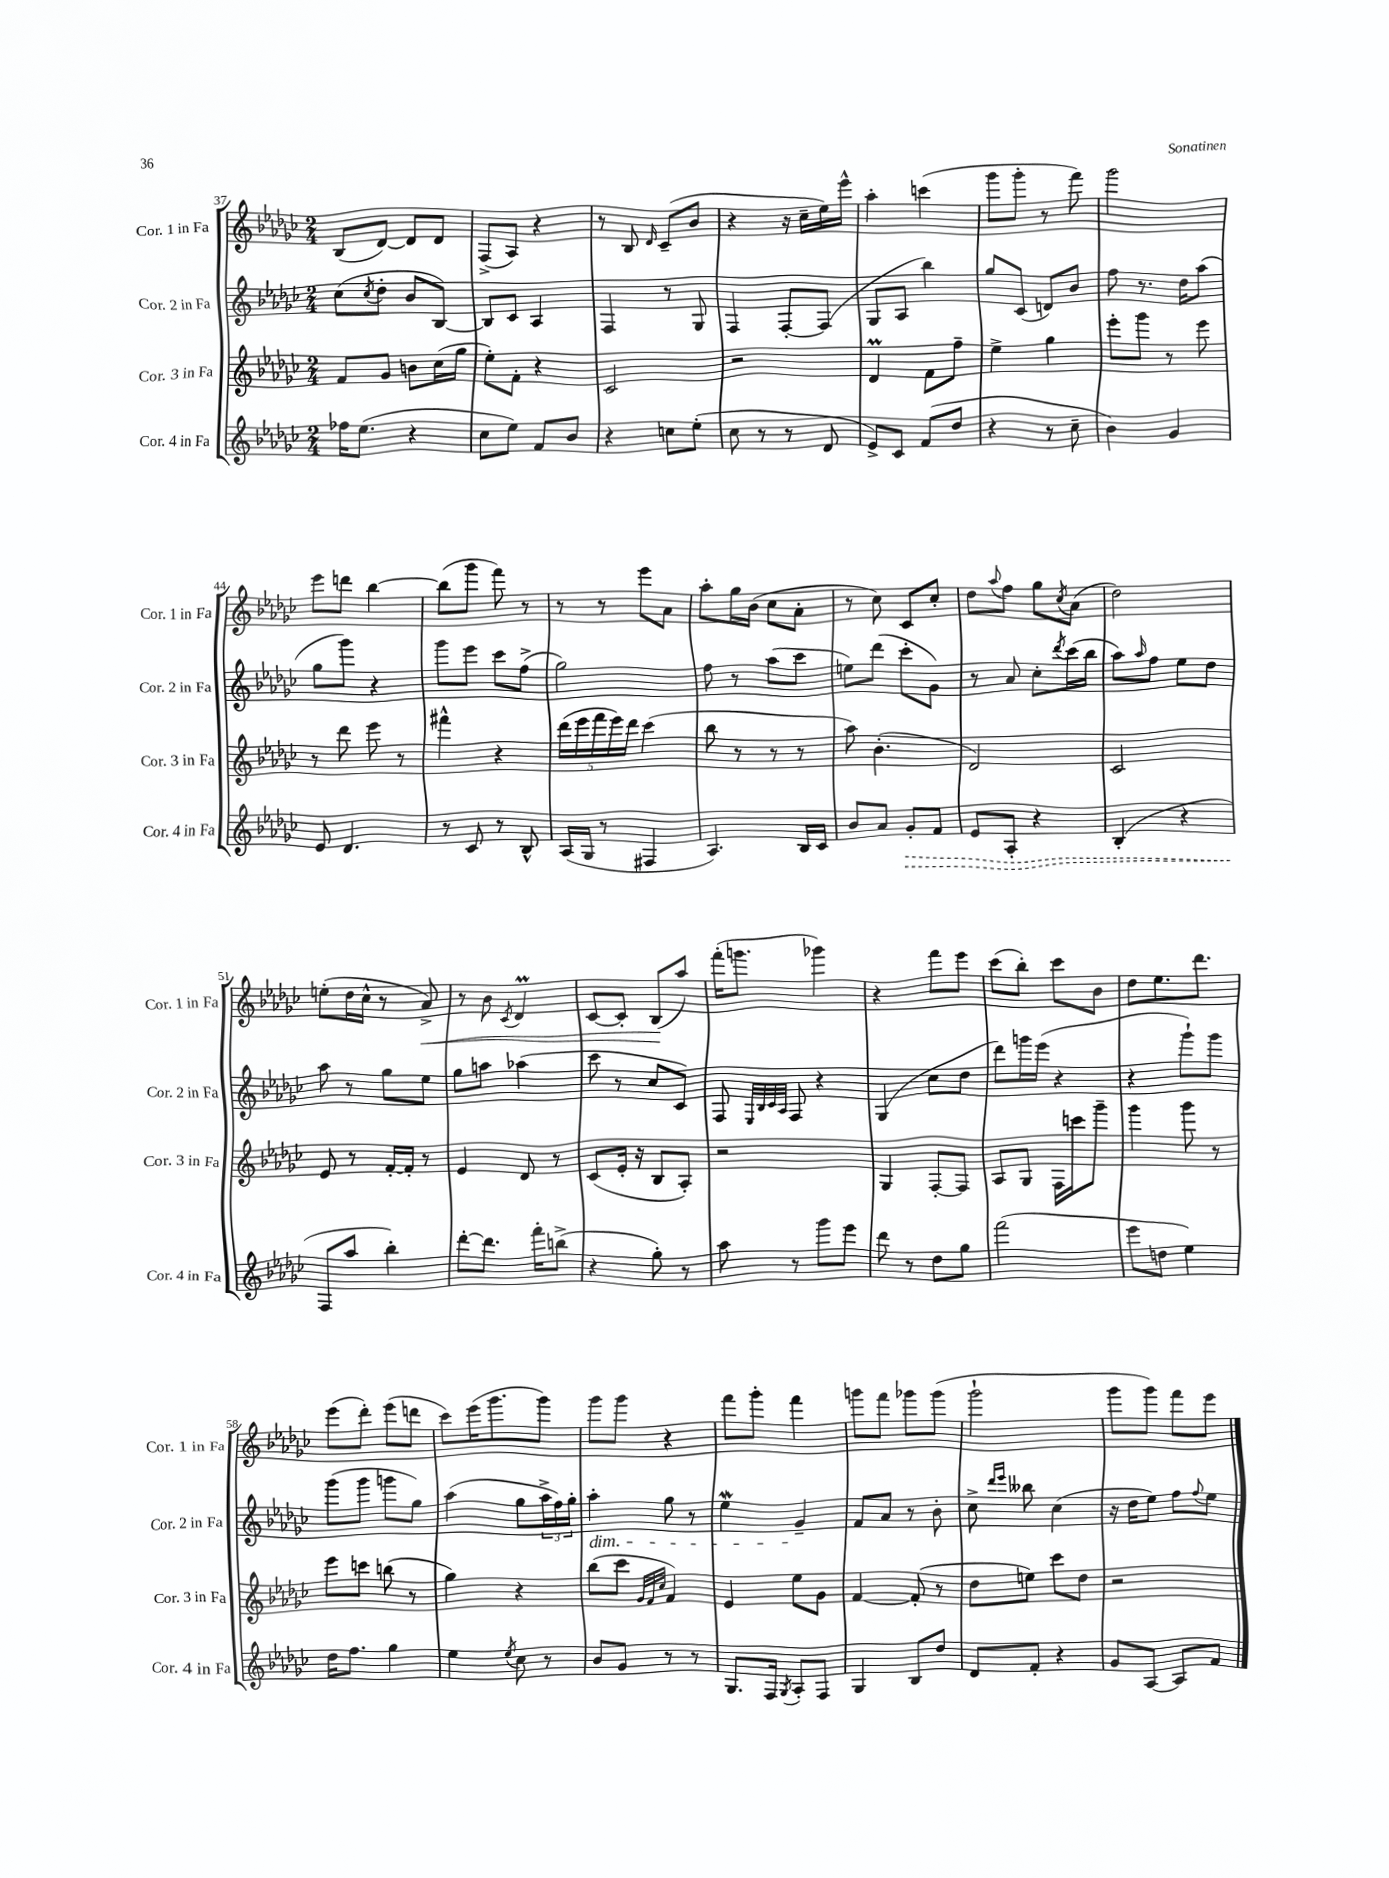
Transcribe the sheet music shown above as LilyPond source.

<<
\new StaffGroup <<
\new Staff = "s0" \with { instrumentName = "Cor. 1 in Fa" shortInstrumentName = "Cor. 1 in Fa" } {
    \clef treble \key ges \major \numericTimeSignature \time 2/4
    bes8( des'8~) des'8 des'8 |
    f8->( aes8) r4 |
    r8 bes8 \grace { des'16 } ces'8--( bes'8 |
    r4 r16 ces''16-- ees''16) ees'''16-^ |
    aes''4-. c'''4( |
    ges'''8 ges'''8-. r8 f'''8) |
    ges'''2 |
    ees'''8 d'''8 bes''4~ |
    bes''8( ges'''8 f'''8) r8 |
    r8 r8 ees'''8 aes'8 |
    aes''8-. ges''16 bes'16( ces''8 aes'8-. |
    r8 ces''8) ces'8 ces''8-. |
    des''8 \appoggiatura { aes''8 } f''8 ges''8 \acciaccatura { ces''8 } aes'8( |
    des''2) |
    e''8-.( des''16 ces''16-^ r8 aes'8->\<) |
    r8 bes'8 \acciaccatura { ces'8 } des'4\prall |
    ces'8~ ces'8-. bes8\!( aes''8) |
    f'''16-.( g'''8. ges'''4) |
    r4 f'''8 ees'''8 |
    ces'''8( bes''8-.) ces'''8 bes'8 |
    des''8 ees''8. des'''8. |
    ees'''8( des'''8-.) ees'''8( d'''8 |
    ces'''8) ees'''16( ges'''8. ges'''8) |
    ges'''8 ges'''8 r4 |
    f'''8 ges'''8-. f'''4 |
    g'''8 f'''8 ges'''8 ges'''8( |
    ges'''2-! |
    ges'''8 ges'''8) f'''8 ees'''8 \bar "|." |
}
\new Staff = "s1" \with { instrumentName = "Cor. 2 in Fa" shortInstrumentName = "Cor. 2 in Fa" } {
    \clef treble \key ges \major \numericTimeSignature \time 2/4
    ces''8( \acciaccatura { ces''8 } des''8-. bes'8 bes8~) |
    bes8 ces'8 aes4 |
    f4 r8 ges8 |
    f4 f8~-. f8( |
    ges8 aes8 bes''4) |
    ges''8 ces'8( d'8) bes'8 |
    f''8 r8. des''16 aes''8( |
    ges''8 ges'''8) r4 |
    ges'''8 ees'''8 ces'''8 f''8->( |
    ges''2) |
    f''8 r8 aes''8( ces'''8 |
    e''8) des'''8( ces'''8-. ges'8) |
    r8 aes'8 ces''8-. \acciaccatura { des'''8 } ces'''16( bes''16 |
    aes''8) \grace { aes''16 } f''8 ees''8 des''8 |
    aes''8 r8 ges''8 ees''8 |
    ges''8 a''8 aes''4( |
    ces'''8 r8 ces''8 ces'8) |
    f8 \grace { ees32 bes32 ces'32 aes32 } f8 r4 |
    ges4( ces''8 des''8 |
    des'''8) g'''16 ees'''16( r4 |
    r4 ges'''8-!) ges'''8 |
    ges'''8( ges'''8 g'''8 ges''8) |
    aes''4( ges''8 \tuplet 3/2 { aes''16-> f''16) ges''16-. } |
    aes''4-.\dim ges''8 r8 |
    ees''4\mordent ges'4--\! |
    f'8 aes'8 r8 bes'8-. |
    ces''8-> \grace { des'''16 ees'''16 } beses''8 ces''4( |
    r16 des''16 ees''8) f''8 \appoggiatura { f''8 } ees''8 \bar "|." |
}
\new Staff = "s2" \with { instrumentName = "Cor. 3 in Fa" shortInstrumentName = "Cor. 3 in Fa" } {
    \clef treble \key ges \major \numericTimeSignature \time 2/4
    f'8 ges'8 b'8 ces''16( ges''16 |
    ees''8-.) f'8-. r4 |
    ces'2 |
    r2 |
    des'4\prall f'8 f''8-- |
    ees''4-> ges''4 |
    ees'''8-. ges'''8 r8 ees'''8 |
    r8 des'''8 ees'''8 r8 |
    fis'''4-^ r4 |
    \tuplet 5/4 { des'''16( ees'''16 f'''16 ees'''16) des'''16 } ces'''4( |
    bes''8 r8 r8 r8 |
    aes''8) bes'4.-.( |
    des'2) |
    ces'2 |
    ees'8 r8 f'16~-. f'16-. r8 |
    ees'4 des'8 r8 |
    ces'8( ees'16-. r16 bes8 aes8-.) |
    r2 |
    ges4 f8~-. f8 |
    aes8 ges8 f16 c'''16 ges'''8-- |
    ges'''4 ges'''8 r8 |
    ees'''8 c'''8 b''8( r8 |
    ges''4) r4 |
    bes''8( ces'''8 \grace { ges'32 f'32 ces''32 } f'4) |
    ees'4 ees''8 ges'8 |
    f'4~ f'8-.( r8 |
    des''8 e''8) ces'''8 des''8 |
    r2 \bar "|." |
}
\new Staff = "s3" \with { instrumentName = "Cor. 4 in Fa" shortInstrumentName = "Cor. 4 in Fa" } {
    \clef treble \key ges \major \numericTimeSignature \time 2/4
    fes''16 ees''8.( r4 |
    ces''8 ees''8) f'8 bes'8 |
    r4 c''8 ees''8-.( |
    ces''8 r8 r8 des'8 |
    ees'8->) ces'8 f'8( des''8 |
    r4 r8 ces''8-- |
    bes'4) ges'4 |
    ees'8 des'4. |
    r8 ces'8 r8 bes8-^ |
    aes16( ges16 r8 fis4 |
    aes4.) bes16 ces'16 |
    bes'8 aes'8 \once \override Hairpin.style = #'dashed-line ges'8-.\> f'8 |
    ees'8 aes8-. r4 |
    bes4-.( r4 |
    f8\! aes''8 bes''4-.) |
    des'''8~-. des'''8. f'''16-. b''8->( |
    r4 ges''8-.) r8 |
    aes''8 r8 ges'''8 ees'''8 |
    des'''8 r8 des''8 ges''8 |
    f'''2( |
    ees'''8 d''8 ees''4) |
    des''16 f''8. ges''4 |
    ees''4 \acciaccatura { ees''8 } ces''8 r8 |
    bes'8 ges'8 r8 r8 |
    ges8. f16 \acciaccatura { ges8 } aes8-. f8 |
    ges4 bes8 des''8 |
    des'8 f'8-. r4 |
    ges'8 aes8~ aes8 f'8 \bar "|." |
}
>>
>>
\layout { \context { \Score currentBarNumber = #37 } }
